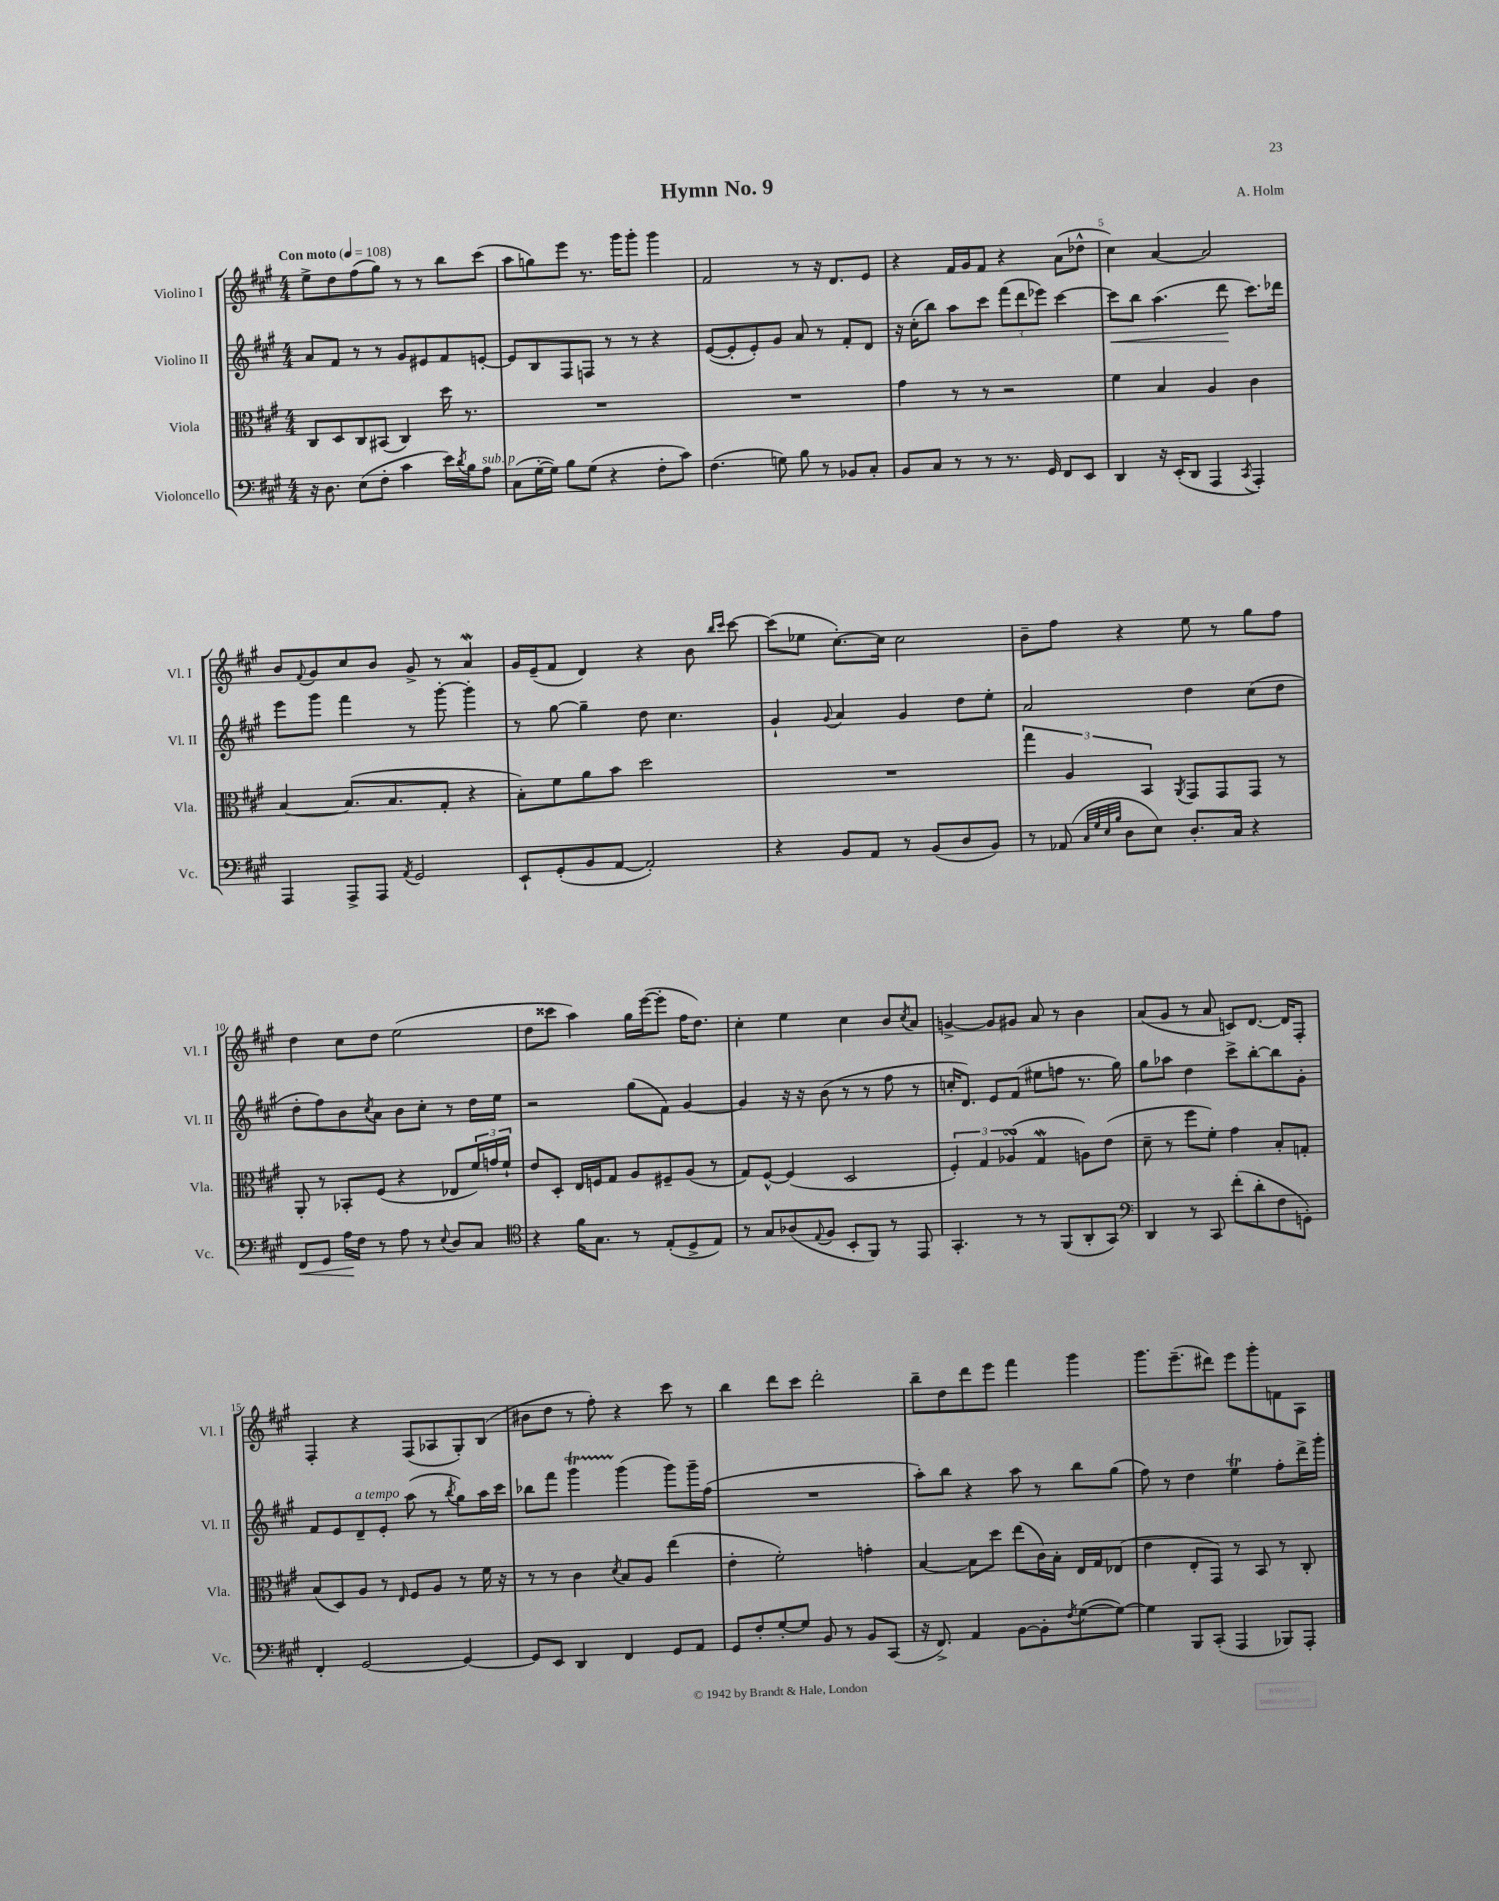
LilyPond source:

\header { title = "Hymn No. 9" composer = "A. Holm" }
<<
\new StaffGroup <<
\new Staff = "s0" \with { instrumentName = "Violino I" shortInstrumentName = "Vl. I" } {
    \clef treble \key a \major \numericTimeSignature \time 4/4 \tempo "Con moto" 4 = 108
    e''8-> d''8 fis''8( gis''8) r8 r8 b''8 cis'''8( |
    a''8 g''8) e'''8 r8. gis'''16 gis'''8-. gis'''4 |
    fis'2 r8 r16 d'8. e'8 |
    r4 fis'16 gis'16 fis'8 r4 a'8( des''8-^ |
    cis''4) a'4~ a'2 |
    b'8 \appoggiatura { fis'8 } gis'8 cis''8 b'8 gis'8-> r8 a'4\mordent |
    gis'16 e'16--( fis'8 d'4) r4 b'8 \grace { b''16 cis'''16 } cis'''8~ |
    cis'''8( ees''8 cis''8.~-.) cis''16 cis''2 |
    b'8-- fis''8 r4 e''8 r8 gis''8 fis''8 |
    d''4 cis''8 d''8 e''2( |
    d''8 cisis'''8 a''4) gis''16 e'''16~( e'''8-. fis''16 d''8.) |
    cis''4-. e''4 cis''4 b'8 \acciaccatura { cis''8 } a'8 |
    g'4~-> g'8 gis'8 a'8 r8 b'4 |
    a'8( gis'8 r8 a'8 c'8) d'8.~ d'16 fis8-. |
    fis4-. r4 fis8( aes8 gis8-.) b8( |
    bis'8 d''8 r8 fis''8-.) r4 cis'''8 r8 |
    b''4 d'''8 cis'''8 d'''2-. |
    b''8-- d''8 d'''8 e'''8 fis'''4 gis'''4 |
    gis'''8. e'''8.--( dis'''8) e'''8 gis'''8-. f'8 a8 \bar "|." |
}
\new Staff = "s1" \with { instrumentName = "Violino II" shortInstrumentName = "Vl. II" } {
    \clef treble \key a \major \numericTimeSignature \time 4/4
    a'8 fis'8 r8 r8 gis'8 eis'8 fis'8 e'8~-. |
    e'8 b8 fis8 f8 r8 r8 r4 |
    e'8~( e'8-. e'8-.) gis'8 a'8 r8 fis'8-. d'8 |
    r16 cis''16-.( b''8) a''8 cis'''8 \tuplet 3/2 { fis'''8( d'''8 ees'''8) } cis'''4~ |
    cis'''8\< b''8 a''4.( d'''8\! cis'''8.) des'''16 |
    e'''8 gis'''8 fis'''4 r8 gis'''8~-. gis'''4-. |
    r8 gis''8~ gis''4-- d''8 cis''4. |
    gis'4-! \appoggiatura { gis'8 } a'4 gis'4 d''8 e''8-. |
    a'2 d''4 cis''8( d''8 |
    d''8-. fis''8) b'8 \acciaccatura { cis''8 } a'8 b'8 cis''8-. r8 d''16 e''16 |
    r2 gis''8( fis'8) gis'4~ |
    gis'4 r16 r16 b'8( r8 r8 fis''8 r8 |
    c''16-. d'8.) e'8 fis'8( eis''8 f''8 r8. gis''16) |
    gis''8 aes''8 d''4 cis'''8-> b''8~-. b''8 gis'8-. |
    fis'8 e'8 d'8--^\markup { \italic "a tempo" } e'8-. a''8( r8 \acciaccatura { b''8 } gis''8) a''16 cis'''16 |
    bes''8 fis'''8 gis'''4\startTrillSpan gis'''4\stopTrillSpan( gis'''8) gis'''16-- fis''16( |
    R1 |
    a''8-.) b''8 r4 a''8 r8 b''8 gis''8( |
    fis''8) r8 d''4 e''4\trill fis''8-. d'''16-> gis'''16-. \bar "|." |
}
\new Staff = "s2" \with { instrumentName = "Viola" shortInstrumentName = "Vla." } {
    \clef alto \key a \major \numericTimeSignature \time 4/4
    cis8 d8 cis8 bis,8( cis4) d''16 r8. |
    R1 |
    R1 |
    gis'4 r8 r8 r2 |
    fis'4 b4 a4 cis'4 |
    b4~ b8.( b8. gis8-. r4 |
    b8-.) fis'8 a'8 b'8 d''2 |
    R1 |
    \tuplet 3/2 { gis''4 a4 b,4 } \acciaccatura { a,8 } gis,8 gis,8 gis,8 r8 |
    a,8-. r8 bes,8-. fis8( r4 ees8 \tuplet 3/2 { fis'16) g'16 fis'16-! } |
    e'8 d8-. e16 f16 gis8 a8 fis8-- a8( r8 |
    gis8) fis8~-^ fis4( d2 |
    \tuplet 3/2 { fis4-.) gis4 aes4\turn( } gis4\mordent a8) e'8( |
    d'8-- r8 fis''8 fis'8-.) gis'4 b8-. g8-. |
    b8( d8) a8 r8 \grace { e16 } fis8 a8 r8 fis'16 r16 |
    r8 r8 cis'4 \acciaccatura { d'8 } b8 a8 e''4( |
    e'4-. fis'2-.) g'4-. |
    b4~ b8 d''8 e''8( cis'16) b16-. e16 gis16 ees8( |
    e'4 e8-. gis,8) r8 b,8 r8 cis8-. \bar "|." |
}
\new Staff = "s3" \with { instrumentName = "Violoncello" shortInstrumentName = "Vc." } {
    \clef bass \key a \major \numericTimeSignature \time 4/4
    r16 d8. e8( fis8-. cis'4 e'16) \acciaccatura { d'8 } b16 a8^\markup { \italic "sub. p" } |
    cis8( gis16~-. gis16) b8 gis8( r4 fis8-. cis'8) |
    fis4.( g8) b8 r8 bes,8 cis8-. |
    b,8 cis8 r8 r8 r8. gis,16 fis,8 e,8 |
    d,4 r16 e,16-.( d,8 a,,4 \acciaccatura { cis,8 } a,,4-.) |
    a,,4 a,,8-> a,,8 \acciaccatura { a,8 } gis,2 |
    e,8-! gis,8-.( b,8 a,8~ a,2-.) |
    r4 b,8 a,8 r8 b,8( d8 b,8) |
    r8 aes,8( \grace { cis32 gis32 e32 b32 } d8 e8) d8.-. cis16 r4 |
    fis,8\< gis,8 a16\! fis16 r8 a8 r8 \appoggiatura { e8 } d8 cis8 |
    \clef tenor r4 fis'16 gis8. r8 e8-.( d8-> e8) |
    r8 gis8 aes8( \appoggiatura { e8 } fis8 b,8-. fis,8) r8 e,8 |
    gis,4.-. r8 r8 fis,8( a,8-. gis,8) |
    \clef bass d,4 r8 cis,8 fis'8-.( d'8-. fis8 g,8-.) |
    fis,4-. gis,2~ gis,4~ |
    gis,8 e,8 d,4 fis,4 gis,8 a,8 |
    gis,8 fis8-. gis8~-. gis8 b,8 r8 b,8 cis,8( |
    r16 fis,8.->) a,4 b,8~ b,8-. \acciaccatura { fis8 } gis8~( gis8~) |
    gis4 b,,8 cis,8-.( a,,4 bes,,8) a,,8-. \bar "|." |
}
>>
>>
\layout { \context { \Score \override BarNumber.break-visibility = ##(#f #t #t) barNumberVisibility = #(every-nth-bar-number-visible 5) } }
